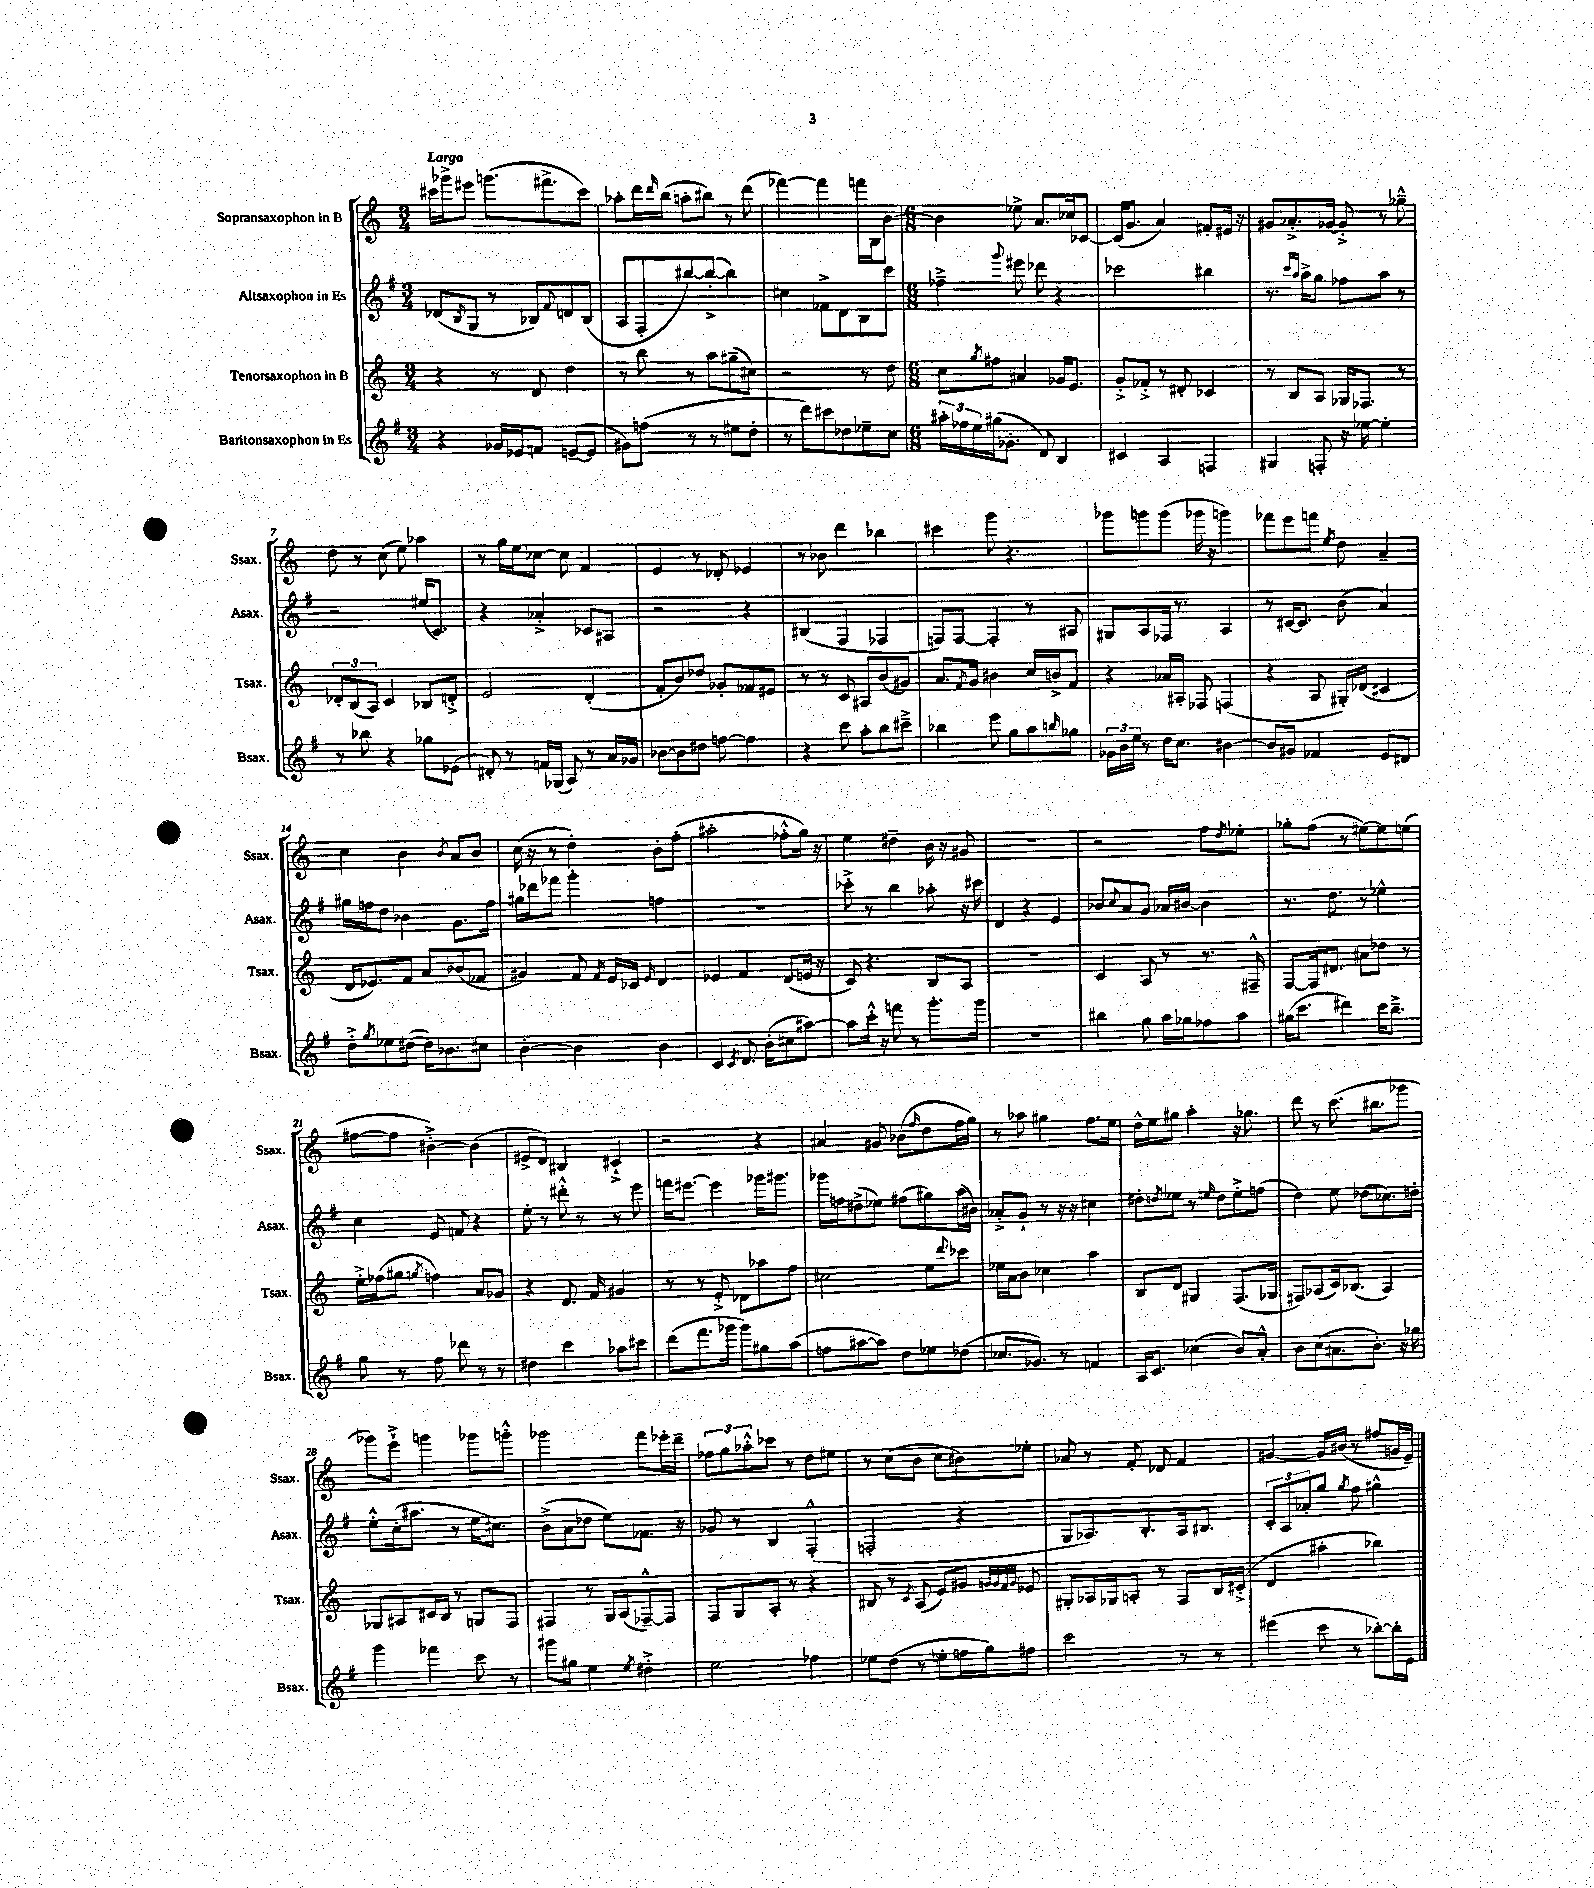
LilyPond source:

<<
\new StaffGroup <<
\new Staff = "s0" \with { instrumentName = "Sopransaxophon in B" shortInstrumentName = "Ssax." } {
    \clef treble \key c \major \numericTimeSignature \time 3/4 \tempo "Largo"
    cis'''16 ges'''16-> eis'''8 g'''8.( fis'''8.-> cis'''8) |
    aes''8-. d'''16 \grace { d'''16 } b''16( a''8-. bis''8) r8 d'''8( |
    fes'''4~) fes'''4 f'''16 b16 b'8~ |
    \numericTimeSignature \time 6/8 b'4 ees''8-> a'8. ces''16 ces'8~ |
    ces'16( g'8. a'4) fis'8-. eis'16 r16 |
    gis'8 aes'8.-.-> ges'16~ ges'8-.-> r8 ges''8---^ |
    d''8 r8 c''8( e''8) aes''4 |
    r8 g''16 e''16 ces''8~ ces''8 f'4 |
    e'4 r8 des'8-. ees'4 |
    r8 bes'8 d'''4 bes''4 |
    cis'''4 g'''8 r4. |
    ges'''8 g'''8 g'''8( ges'''16 r16 g'''4) |
    fes'''8 e'''8 f'''8 \acciaccatura { e''8 } d''8 a'4-- |
    c''4 b'4 \acciaccatura { b'8 } a'8 b'8 |
    c''16( r16 r8 d''4-.) b'8-. f''8-.( |
    ais''2-. fes''8-.-^ g''16) r16 |
    e''4 dis''4-- b'16 r16 gis'8 |
    R2. |
    r2 f''8 \acciaccatura { d''8 } ees''8-. |
    ges''8-. f''8( r8 eis''8~) eis''8 e''8( |
    fis''8~ fis''8 bis'4~-.->) bis'4( |
    eis'8-> d'8) bis4 cis'4-!-> |
    r2 r4 |
    ais'4 gis'8 bes'8( \grace { f''16 } d''8 f''16 g''16) |
    r8 aes''8 gis''4 f''8. e''16 |
    d''16-^ e''16 gis''8 a''4-. r16 ges''8. |
    d'''8 r8 c'''8.( bis''8. ges'''8 |
    ges'''8) e'''8-!-> g'''4 ges'''8 g'''8-.-^ |
    ges'''2 f'''8 ees'''16-. d'''16-- |
    \tuplet 3/2 { fes''8 g''8 aes''8-.-^ } ces'''8 r8 d''8 eis''8 |
    r8 c''8( b'8 c''8 bis'8) ees''8-. |
    aes'8 r8 f'8-. des'8 f'4 |
    gis'4~ gis'16 bis'16( r8 fis''8 g'16 e'16--) \bar "|." |
}
\new Staff = "s1" \with { instrumentName = "Altsaxophon in Es" shortInstrumentName = "Asax." } {
    \clef treble \key g \major \numericTimeSignature \time 3/4
    des'8( \acciaccatura { b8 } g8 r8 bes8) \appoggiatura { fis'8 } d'8 bes8( |
    a8 fis8-. bis''8~) bis''8~-.->( bis''4) |
    cis''4 fes'8-> d'8 b8 c'''8 |
    \numericTimeSignature \time 6/8 fes''4---> \appoggiatura { g'''8 } eis'''8 des'''8 r4 |
    ces'''2 bis''4 |
    r8. \grace { c'''16 a''16 } a''16-> g''8 fes''8 a''8 r8 |
    r2 eis''16( c'8.) |
    r4 aes'4-.-> ces'8 ais8 |
    r2 r4 |
    bis4( fis4 fes4 |
    f8) f8~ f4-. r8 ais8 |
    gis8 a8 fes16 r8. a4 |
    r8 cis'16~ cis'8. b'8( a'4) |
    gis''16 f''16 d''8 bes'4 g'8. f''16 |
    gis''16 des'''16 fes'''8 g'''4-. f''4 |
    R2. |
    ces'''8-.-> r8 b''4 aes''8-. r16 cis'''16 |
    d'4 r4 e'4 |
    bes'8 \appoggiatura { c''8 } a'8 g'8 aes'16 bis'16~ bis'4 |
    r8. d''8. r8 ees''4-^ |
    c''4 e'8 f'8 r4 |
    e''8-. r8 dis'''8-.-^ r8 r8 e'''8 |
    f'''16 eis'''8.~ eis'''4 ges'''16 gis'''8. |
    ges'''16 f''16 dis''8->( ees''8) fis''8( gis''8) a''16( bis'16) |
    aes'8-.-> g'8-! r8 r16 r16 cis''4 |
    dis''8-. \acciaccatura { d''8 } ees''8 r8 \grace { e''16 } d''8 e''8-.-> f''8( |
    d''4) e''8 des''8( ces''8.) d''16-. |
    e''8-.-^ c''16-.( ais''8. r8 e''16 cis''8.) |
    b'8->( a'8 des''8 e''8) fes'8. r16 |
    ges'8 r8 b4 fis4-.-^( |
    f2-. r4 |
    g8 aes8.) b8.-. aes16 bis8. |
    \tuplet 3/2 { c'8-. a8 aes'8-. } g''8 \acciaccatura { g''8 } fis''8 gis''4-^ \bar "|." |
}
\new Staff = "s2" \with { instrumentName = "Tenorsaxophon in B" shortInstrumentName = "Tsax." } {
    \clef treble \key c \major \numericTimeSignature \time 3/4
    r4 r8 d'8 d''4 |
    r8 b''8 r8 a''8 gis''8--( cis''8) |
    r2 r8 d''8 |
    \numericTimeSignature \time 6/8 c''8 \acciaccatura { g''8 } fis''8 ais'4 ges'16 e'8. |
    g'8-.-> fes'8-.-> r8 dis'8-. ces'4 |
    r8 b8 a8 ges16 fes8. r8 |
    \tuplet 3/2 { des'8-. b8( a8) } c'4 bes8 d'8-.-> |
    e'2 d'4-.( |
    f'8-. b'8) des''8 ges'8-. fes'8 eis'8 |
    r8 r8 c'8 ais8 b'8( gis'8) |
    a'8. \acciaccatura { f'8 } g'16 bis'4 c''16 b'16-> f'8 |
    r4 aes'16 ais16-. fes8 f4( |
    r4 a8 gis16-.) des'16( cis'4 |
    d'16 ees'8.) f'8 a'8 bes'8( fes'8 |
    gis'4) f'8 \acciaccatura { f'8 } e'16 ces'16 \grace { e'16 } d'4 |
    ees'4 f'4 d'8( e'16 r16 |
    c'8) r4. b8 a8 |
    R2. |
    c'4 a8 r8 r8. fis16---^ |
    f8~ f16 dis'8. ais'8 des''8 r8 |
    e''16-.-> fes''16( gis''8 \acciaccatura { g''8 } f''4) a'8 ges'8 |
    r4 d'8. f'16 gis'4 |
    r8 r8 e'8-.-> des'8 aes''8 f''8 |
    cis''2 e''8 \appoggiatura { d'''8 } ces'''8 |
    ees''16 a'16 b'8 ces''4 a''4 |
    b8 d'8 gis4 f8.( ges16 |
    fis8) aes8( c'16) bes8.( aes4) |
    ges8 ais8 cis'16 b16 r8 g8 f8 |
    fis4 r8 g16 a16( fes8~---^) fes8 |
    f8 g8 a8-. r8 r4 |
    bis8 r8 \acciaccatura { c'8 } a8( e'8) gis'8 \grace { g'32 g'32 f'32 g'32 } ees'8 |
    gis8-. aes16 ges16 a8-. r8 f8 b16 cis'16-.->( |
    d'4 ais''4-. bes''4) \bar "|." |
}
\new Staff = "s3" \with { instrumentName = "Baritonsaxophon in Es" shortInstrumentName = "Bsax." } {
    \clef treble \key g \major \numericTimeSignature \time 3/4
    r4 ges'16 ees'16 f'8 e'8~--( e'8 |
    gis'8) f''8( r8 r8 eis''8 d''8-. |
    r8 d'''8) cis'''8 des''8 ees''8-- c''8 |
    \numericTimeSignature \time 6/8 \tuplet 3/2 { ais''16-. fes''16 e''16 } gis''16( ges'8.-. d'8) b4 |
    cis'4 a4 f4 |
    gis4 f8-. r16 ees''16~ ees''4-. |
    r8 bes''8 r4 ges''8 ees'8( |
    dis'8-.) r8 f'16 ges16( a8) r8 a'16 ges'16 |
    bes'8~ bes'8 dis''8 f''8~ f''4 |
    r4 c'''8 a''8-. b''8 cis'''8---> |
    bes''4 e'''8 g''8 a''8 \grace { b''16 } ges''8 |
    \tuplet 3/2 { ges'16 b'16 e''16 } r8 d''16 c''8. bis'4~ |
    bis'8 gis'8 fes'4 e'8 dis'8 |
    d''8-.-> \acciaccatura { g''8 } ees''8 dis''8~( dis''16) bes'8. cis''8 |
    b'4~-. b'4 b'4 |
    c'4 \acciaccatura { c'8 } d'8. b'16-.( cis''8 ais''8~) |
    ais''8 c'''16-.-^ r16 f'''8 r8 g'''8.-. g'''16 |
    R2. |
    bis''4 g''8 a''16 ges''16 fes''8 a''8 |
    gis''16( c'''8. dis'''4) c'''16 b''8.---> |
    g''8 r8 fis''8 des'''8 r8 r8 |
    dis''4 c'''4 aes''8 cis'''8 |
    d'''8( fis'''8. ges'''16 ges'''8) gis''8 a''8( |
    f''8 ais''8~ ais''8) d''8 ees''8 des''8( |
    ces''8. ges'8.) r8 f'4 |
    a16 c'8. ces''4( b'8) a'8-.-^ |
    b'8 c''8( ais'8. b'8.-.) r16 ges''16 |
    g'''4 fes'''4 c'''8 r8 |
    gis'''8 gis''8 e''4 \acciaccatura { e''8 } dis''4-.-> |
    e''2 fes''4 |
    ees''8 d''8( r8 e''8-. f''16 g''16) fis''8 |
    c'''2 r8 r8 |
    eis'''4( c'''8 r8 bes''8~-.) bes''16-. e'16 \bar "|." |
}
>>
>>
